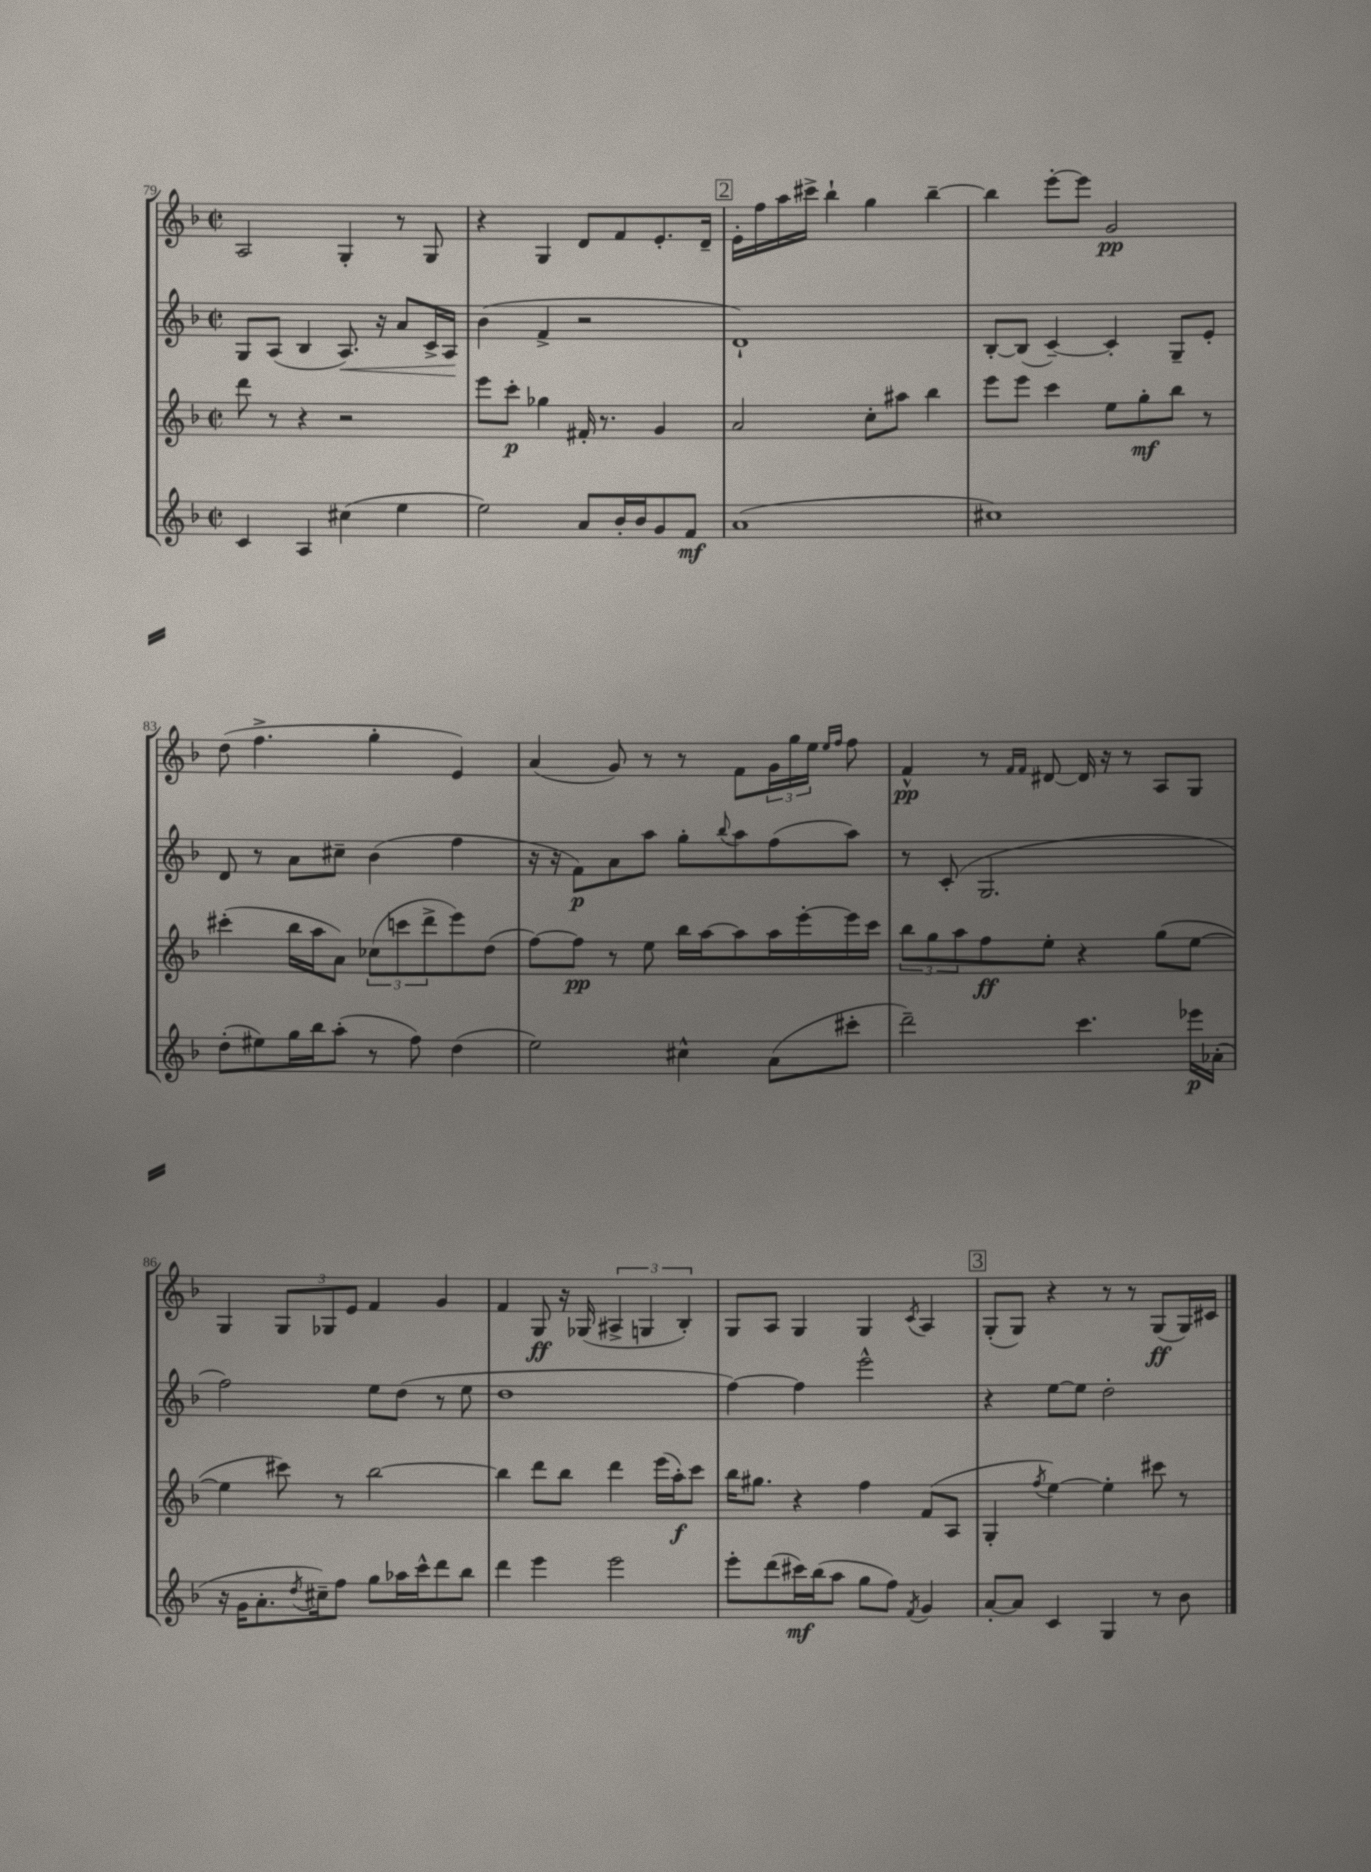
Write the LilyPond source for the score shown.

<<
\new StaffGroup <<
\new Staff = "s0" {
    \clef treble \key f \major \defaultTimeSignature \time 2/2
    a2 g4-. r8 g8 |
    r4 g4 d'8 f'8 e'8.-. d'16-- |
    \mark \markup { \box "2" } e'16-. f''16 a''16 cis'''16-> bes''4-! g''4 bes''4~-- |
    bes''4 e'''8~-. e'''8 g'2\pp |
    d''8( f''4.-> g''4-. e'4) |
    a'4( g'8) r8 r8 f'8 \tuplet 3/2 { g'16 g''16 e''16 } \grace { e''16 f''16 } f''8 |
    f'4-^\pp r8 \grace { f'16 f'16 } dis'8~ dis'16 r16 r8 a8 g8 |
    g4 \tuplet 3/2 { g8 ges8 e'8 } f'4 g'4 |
    f'4 g8\ff r16 ges16( \tuplet 3/2 { ais4-> g4 bes4-.) } |
    g8 a8 g4 g4 \acciaccatura { c'8 } a4 |
    \mark \markup { \box "3" } g8-.( g8) r4 r8 r8 g8\ff( g16) cis'16 \bar "|." |
}
\new Staff = "s1" {
    \clef treble \key f \major \defaultTimeSignature \time 2/2
    g8 a8( bes4 a8.\<) r16 a'8 c'16-> a16\! |
    bes'4( f'4-> r2 |
    \mark \markup { \box "2" } d'1-!) |
    bes8~-. bes8( c'4~--) c'4-. g8-- e'8-. |
    d'8 r8 a'8 cis''8-- bes'4( f''4 |
    r16 r16 f'8\p) a'8 a''8 g''8-. \appoggiatura { bes''8 } a''8 f''8( a''8) |
    r8 c'8-.( g2. |
    f''2) e''8 d''8( r8 e''8 |
    d''1 |
    f''4~) f''4 e'''2-^ |
    \mark \markup { \box "3" } r4 e''8~ e''8 d''2-. \bar "|." |
}
\new Staff = "s2" {
    \clef treble \key f \major \defaultTimeSignature \time 2/2
    d'''8 r8 r4 r2 |
    e'''8 c'''8-.\p ges''4 fis'16-. r8. g'4 |
    \mark \markup { \box "2" } a'2 c''8-. ais''8 bes''4 |
    e'''8 e'''8 c'''4 e''8 g''8-.\mf bes''8 r8 |
    cis'''4-.( bes''16 a''16 a'8) \tuplet 3/2 { ces''8( c'''8 d'''8-> } e'''8) d''8( |
    f''8~) f''8\pp r8 e''8 bes''16 a''16~ a''8 a''16 e'''16~-. e'''16 c'''16 |
    \tuplet 3/2 { bes''8 g''8 a''8 } f''8\ff e''8-. r4 g''8( e''8~ |
    e''4 cis'''8) r8 bes''2~ |
    bes''4 d'''8 bes''8 d'''4 e'''16( a''16-.\f) c'''8 |
    bes''16 gis''8. r4 f''4 f'8( a8 |
    \mark \markup { \box "3" } g4-. \acciaccatura { f''8 } e''4~) e''4-. cis'''8 r8 \bar "|." |
}
\new Staff = "s3" {
    \clef treble \key f \major \defaultTimeSignature \time 2/2
    c'4 a4 cis''4( e''4 |
    e''2) a'8 bes'16-. bes'16 g'8 f'8\mf |
    \mark \markup { \box "2" } a'1( |
    cis''1) |
    d''8-.( eis''8) g''16 bes''16 a''8-.( r8 f''8) d''4( |
    e''2) cis''4-^ a'8( cis'''8-. |
    d'''2--) c'''4. ees'''16\p aes'16-.( |
    r16 g'16 a'8.-. \acciaccatura { d''8 } cis''16--) f''8 g''8 aes''16 c'''16-^ d'''8 bes''8 |
    d'''4 e'''4 e'''2 |
    e'''8-. d'''8( cis'''16\mf) bes''16( a''8 g''8 f''8) \acciaccatura { f'8 } g'4 |
    \mark \markup { \box "3" } a'8~-. a'8 c'4 g4 r8 bes'8 \bar "|." |
}
>>
>>
\layout { \context { \Score currentBarNumber = #79 } }
